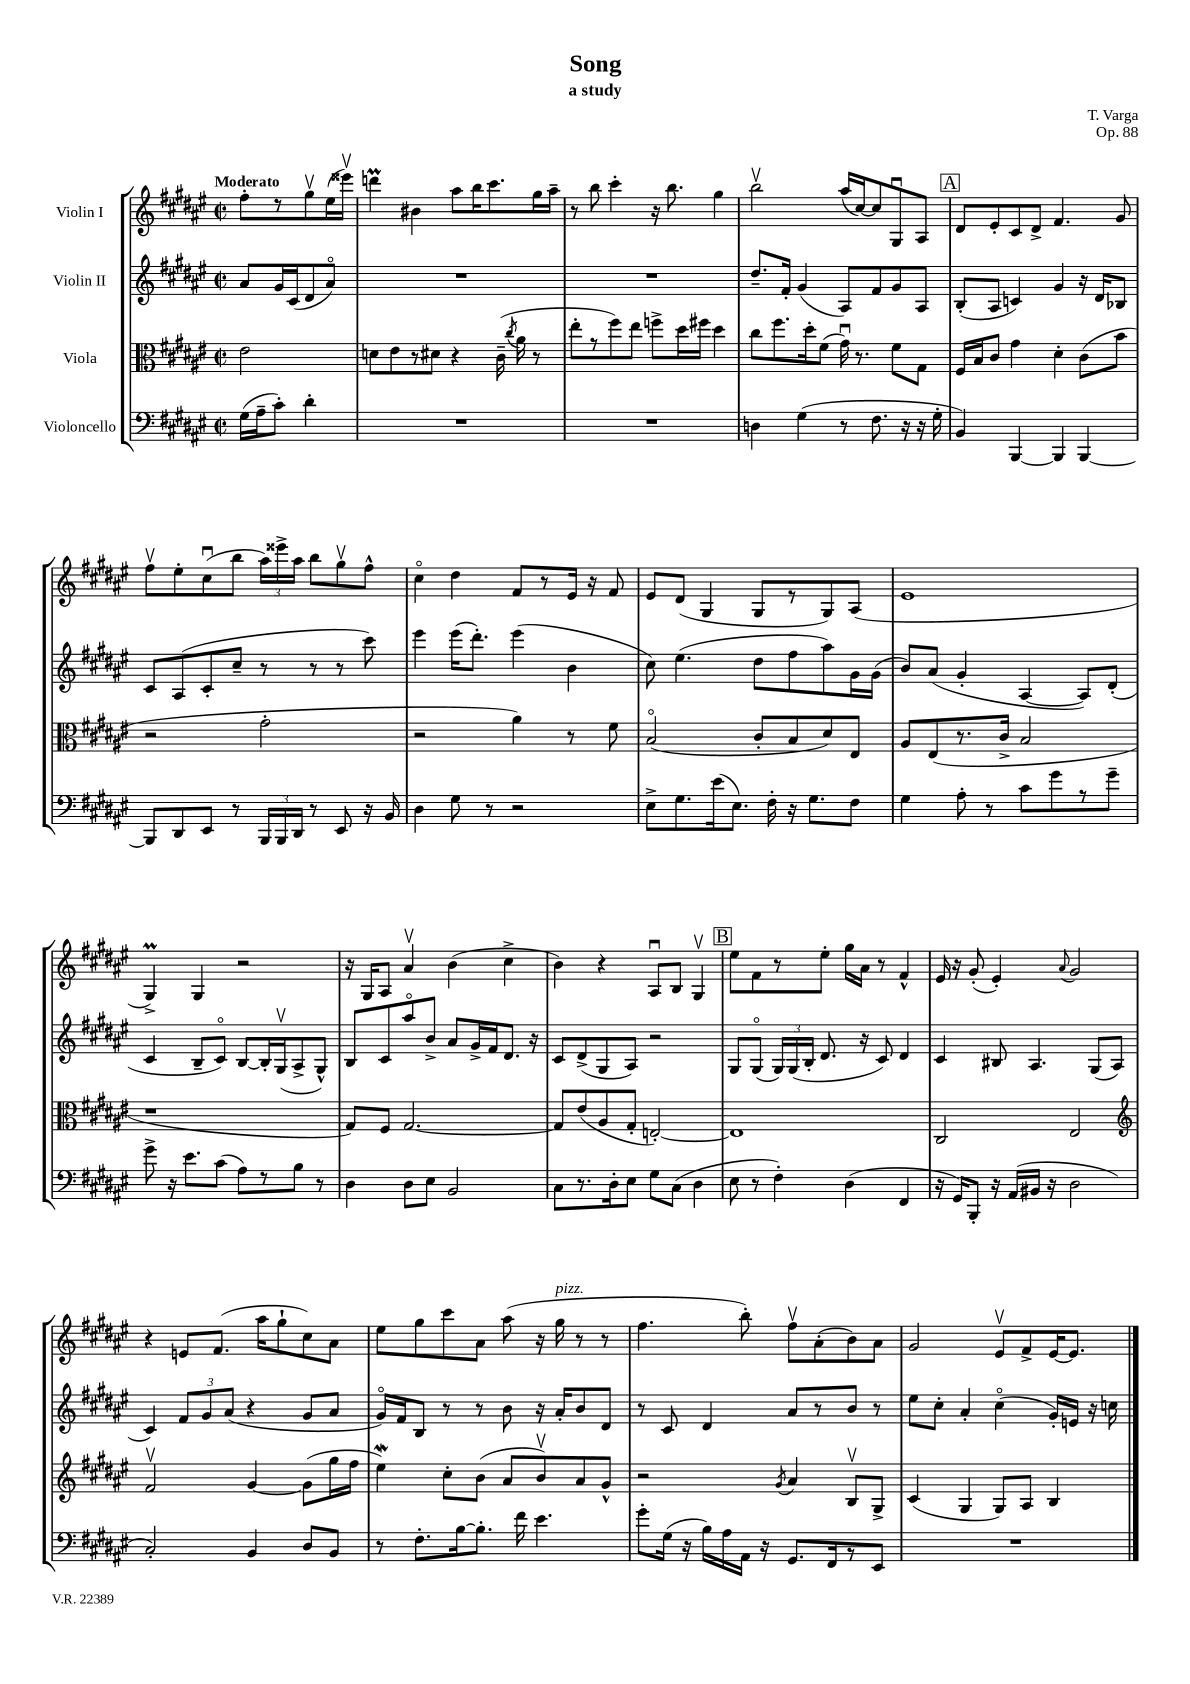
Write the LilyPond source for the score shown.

\header { title = "Song" composer = "T. Varga" subtitle = "a study" opus = "Op. 88" }
<<
\new StaffGroup <<
\new Staff = "s0" \with { instrumentName = "Violin I" } {
    \clef treble \key fis \major \defaultTimeSignature \time 2/2 \partial 2 \tempo "Moderato"
    \autoBeamOff fis''8[-. r8 gis''8\upbow eis''16( eisis'''16]\upbow) |
    d'''4\prall bis'4 ais''8[ b''16 cis'''8. gis''16 ais''16]-- |
    r8 b''8 cis'''4-. r16 b''8. gis''4 |
    b''2\upbow ais''16[( cis''16~) cis''8 gis8\downbow ais8] |
    \mark \markup { \box "A" } dis'8[ eis'8-. cis'8 dis'8]-> fis'4. gis'8 |
    fis''8[\upbow eis''8-. cis''8\downbow( b''8] \tuplet 3/2 { ais''16[) eisis'''16-> ais''16] } b''8[ gis''8\upbow fis''8]-^ |
    cis''4\flageolet dis''4 fis'8[ r8 eis'16] r16 fis'8 |
    eis'8[ dis'8]( gis4 gis8[ r8 gis8) ais8]( |
    eis'1 |
    gis4->\prall) gis4 r2 |
    r16 gis16[ ais8] ais'4\upbow b'4( cis''4-> |
    b'4) r4 ais8[\downbow b8] gis4\upbow |
    \mark \markup { \box "B" } eis''8[ fis'8 r8 eis''8]-. gis''16[ ais'16] r8 fis'4-^ |
    eis'16 r16 gis'8-.( eis'4-.) \appoggiatura { ais'8 } gis'2 |
    r4 e'8[ fis'8.]( ais''16[ gis''8-! cis''8) ais'8] |
    eis''8[ gis''8 cis'''8 ais'8] ais''8( r16 gis''16^\markup { \italic "pizz." } r8 r8 |
    fis''4. b''8-.) fis''8[\upbow ais'8-.( b'8) ais'8] |
    gis'2 eis'8[\upbow fis'8-> eis'16~ eis'8.] \bar "|." |
}
\new Staff = "s1" \with { instrumentName = "Violin II" } {
    \clef treble \key fis \major \defaultTimeSignature \time 2/2 \partial 2
    \autoBeamOff ais'8[ gis'16 cis'16( dis'8 ais'8]\flageolet) |
    R1 |
    R1 |
    dis''8.[-- fis'16]-. gis'4( ais8[) fis'8 gis'8 ais8] |
    \mark \markup { \box "A" } b8[-.( ais8] c'4) gis'4 r16 dis'16[ bes8] |
    cis'8[ ais8( cis'8-. cis''8]-- r8 r8 r8 cis'''8) |
    eis'''4 eis'''16[( dis'''8.]-.) eis'''4( b'4 |
    cis''8) eis''4.( dis''8[ fis''8 ais''8) gis'16 gis'16]( |
    b'8[) ais'8]( gis'4-. ais4~ ais8[) dis'8]-.( |
    cis'4 b8[-- cis'8]\flageolet) b8[~ b16-. gis16\upbow( ais8-> gis8]-^) |
    b8[ cis'8 ais''8\flageolet b'8]-> ais'8[ gis'16-> fis'16 dis'8.] r16 |
    cis'8[ dis'8->( gis8 ais8]) r2 |
    \mark \markup { \box "B" } gis8[ gis8]\flageolet( \tuplet 3/2 { gis16[) gis16( b16]-. } dis'8. r16 cis'8) dis'4 |
    cis'4 bis8 ais4. gis8[( ais8] |
    cis'4) \tuplet 3/2 { fis'8[ gis'8 ais'8]( } r4 gis'8[ ais'8] |
    gis'16[\flageolet) fis'16 b8] r8 r8 b'8 r16 ais'16[-. b'8 dis'8] |
    r8 cis'8 dis'4 ais'8[ r8 b'8] r8 |
    eis''8[ cis''8]-. ais'4-. cis''4\flageolet( gis'16[-.) e'16] r16 c''16 \bar "|." |
}
\new Staff = "s2" \with { instrumentName = "Viola" } {
    \clef alto \key fis \major \defaultTimeSignature \time 2/2 \partial 2
    \autoBeamOff eis'2 |
    d'8[ eis'8 r8 dis'8] r4 cis'16--( \acciaccatura { cis''8 } ais'16 r8 |
    eis''8[-. r8 fis''8) eis''8] f''8[-> dis''16 fis''16] dis''4 |
    cis''8[ fis''8. dis''16-. fis'8]( gis'16\downbow) r8. fis'8[ gis8] |
    \mark \markup { \box "A" } fis16[ b16 cis'8] gis'4 dis'4-. cis'8[( b'8] |
    r2 gis'2-. |
    r2 ais'4) r8 fis'8 |
    b2\flageolet( cis'8[-. b8 dis'8) eis8] |
    ais8[ eis8( r8. cis'16]-> b2 |
    r1 |
    gis8[) fis8] gis2.~ |
    gis8[ eis'8( ais8 gis8]-. e2~-.) |
    \mark \markup { \box "B" } e1 |
    cis2 eis2 |
    \clef treble fis'2\upbow gis'4~ gis'8[( gis''16 fis''16] |
    eis''4\mordent) cis''8[-. b'8]( ais'8[ b'8\upbow) ais'8 gis'8]-^ |
    r2 \acciaccatura { gis'8 } ais'4 b8[\upbow gis8]-> |
    cis'4( gis4 gis8[) ais8] b4 \bar "|." |
}
\new Staff = "s3" \with { instrumentName = "Violoncello" } {
    \clef bass \key fis \major \defaultTimeSignature \time 2/2 \partial 2
    \autoBeamOff gis16[( ais16-- cis'8]-.) dis'4-. |
    R1 |
    R1 |
    d4 gis4( r8 fis8. r16 r16 gis16-. |
    \mark \markup { \box "A" } b,4) b,,4~ b,,4 b,,4~ |
    b,,8[ dis,8 eis,8] r8 \tuplet 3/2 { b,,16[ b,,16 dis,16] } r8 eis,8 r16 b,16 |
    dis4 gis8 r8 r2 |
    eis8[-> gis8. eis'16( eis8.]) fis16-. r16 gis8.[ fis8] |
    gis4 ais8-. r8 cis'8[ gis'8 r8 gis'8]-- |
    gis'8-> r16 eis'8.[ cis'8]( ais8[) r8 b8] r8 |
    dis4 dis8[ eis8] b,2 |
    cis8[ r8. dis16-. eis8] gis8[ cis8]( dis4 |
    \mark \markup { \box "B" } eis8 r8 fis4-.) dis4( fis,4 |
    r16 gis,16[) b,,8]-. r16 ais,16[( bis,16] r16 dis2 |
    cis2-.) b,4 dis8[ b,8] |
    r8 fis8.[-. b16~ b8.]-. fis'16 eis'4. |
    gis'8[-. gis16]( r16 b16[) ais16 ais,16] r16 gis,8.[ fis,16 r8 eis,8] |
    R1 \bar "|." |
}
>>
>>
\layout { \context { \Score \remove "Bar_number_engraver" } }
